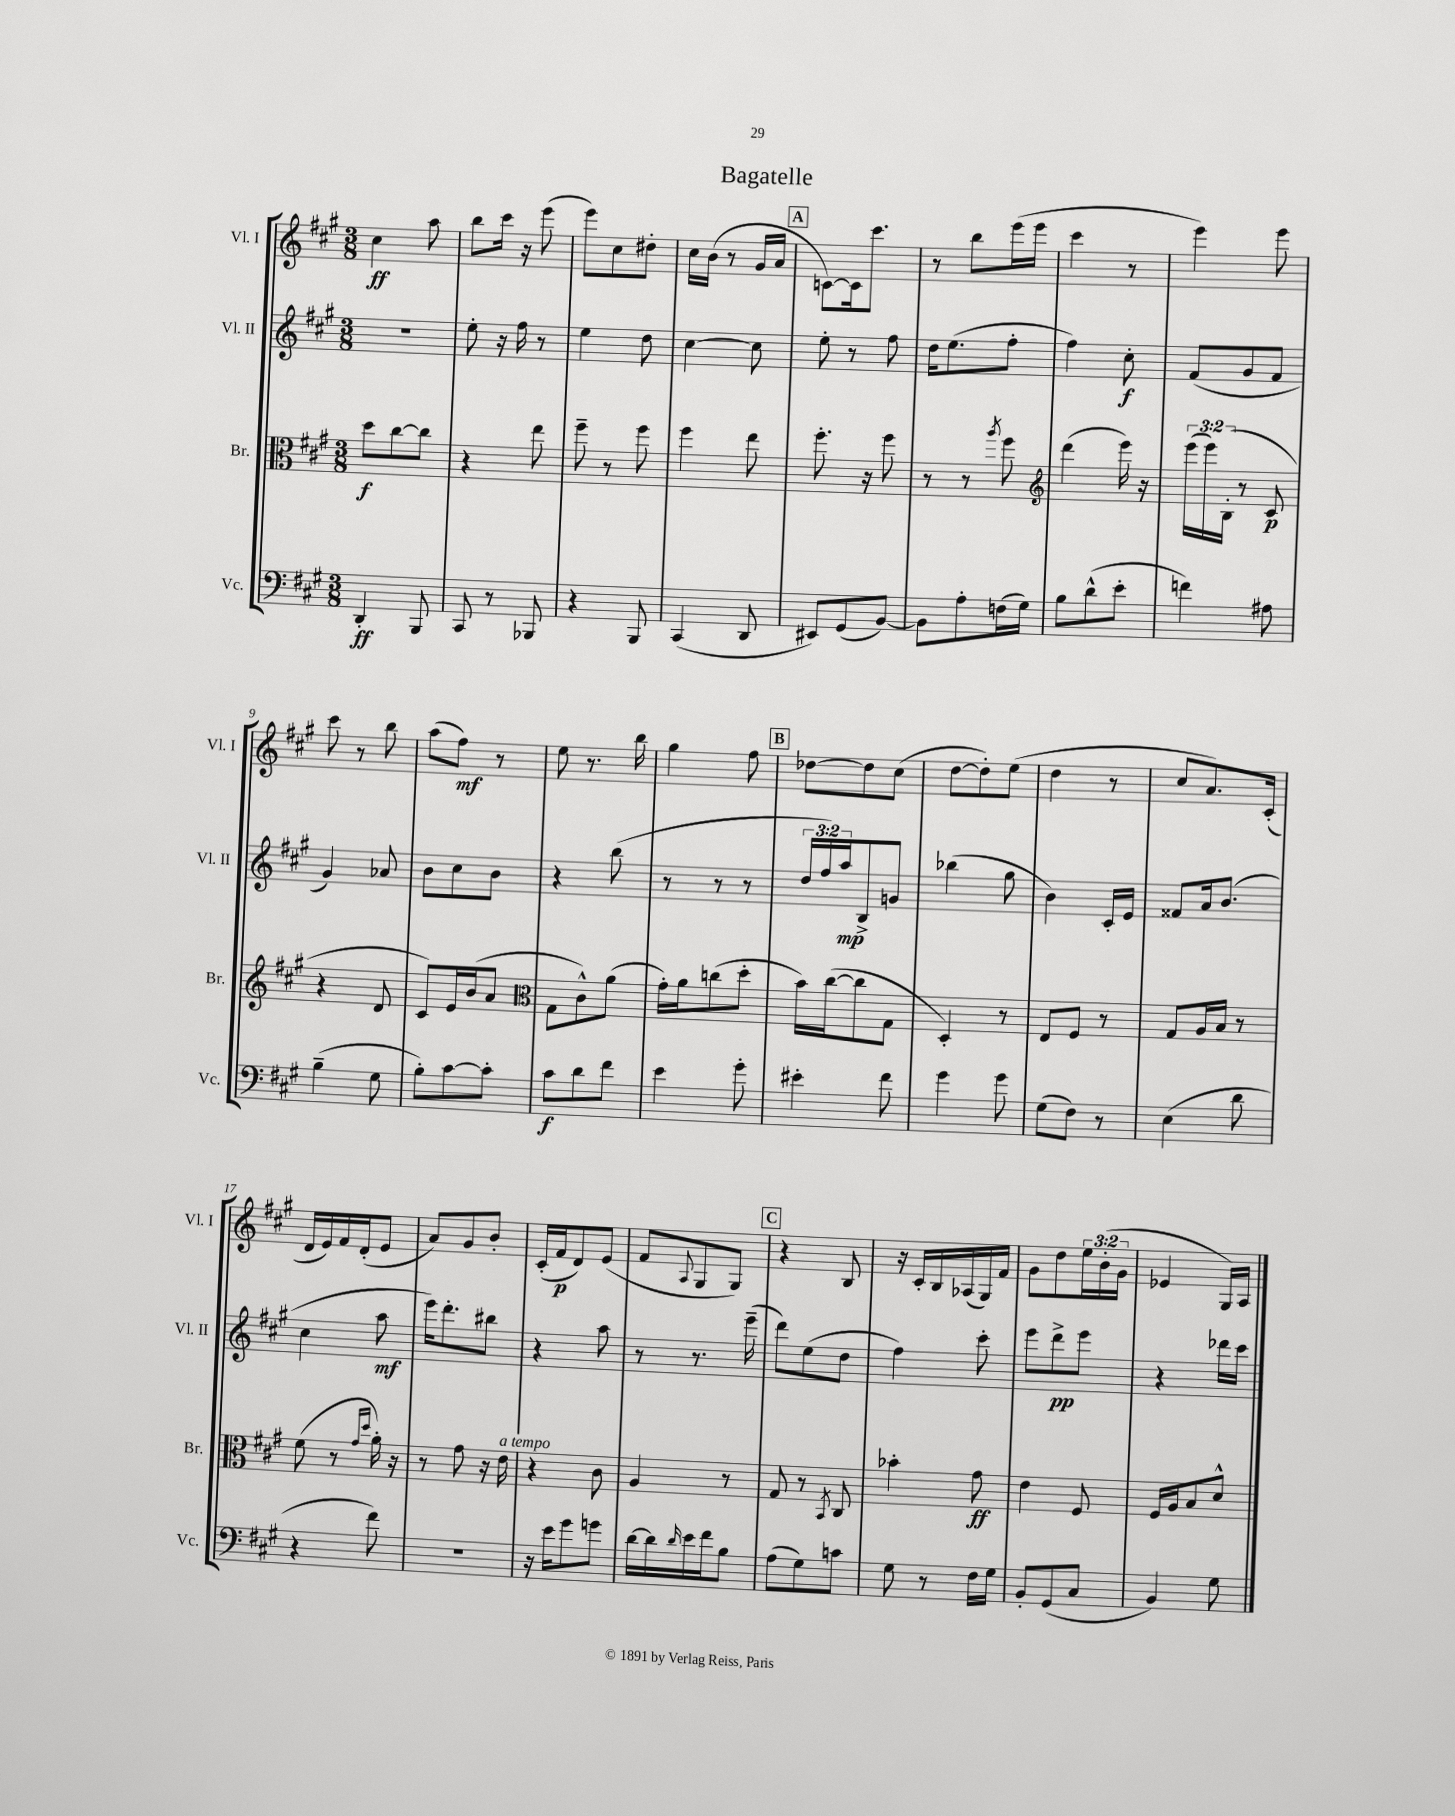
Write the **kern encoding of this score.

**kern	**dynam	**kern	**dynam	**kern	**dynam	**kern	**dynam
*part4	*part4	*part3	*part3	*part2	*part2	*part1	*part1
*staff4	*staff4	*staff3	*staff3	*staff2	*staff2	*staff1	*staff1
*I"Vc.	*	*I"Br.	*	*I"Vl. II	*	*I"Vl. I	*
*I'Vc.	*	*I'Br.	*	*I'Vl. II	*	*I'Vl. I	*
*clefF4	*	*clefC3	*	*clefG2	*	*clefG2	*
*k[f#c#g#]	*	*k[f#c#g#]	*	*k[f#c#g#]	*	*k[f#c#g#]	*
*M3/8	*	*M3/8	*	*M3/8	*	*M3/8	*
=1	=1	=1	=1	=1	=1	=1	=1
4DD'/	ff	8dd\L	f	4.r	.	4cc#\	ff
.	.	[8cc#\	.	.	.	.	.
8BBB/	.	8cc#\J]	.	.	.	8aa\	.
=2	=2	=2	=2	=2	=2	=2	=2
8CC#/	.	4r	.	8ee'\	.	8bb\L	.
8r	.	.	.	16r	.	16ccc#\Jk	.
.	.	.	.	16ff#\	.	16r	.
8BBB-X/	.	8ee\	.	8r	.	(8eee\	.
=3	=3	=3	=3	=3	=3	=3	=3
4r	.	8ff#~\	.	4ee\	.	8eee\L)	.
.	.	8r	.	.	.	8cc#\	.
8BBB/	.	8ff#\	.	8dd\	.	8dd#X'\J	.
=4	=4	=4	=4	=4	=4	=4	=4
(4CC#/	.	4ff#\	.	[4cc#\	.	16cc#\LL	.
.	.	.	.	.	.	(16b\JJ	.
.	.	.	.	.	.	8r	.
8DD/	.	8ee\	.	8cc#\]	.	16g#/LL	.
.	.	.	.	.	.	16a/JJ	.
!!LO:REH:place=s1:t=A
=5	=5	=5	=5	=5	=5	=5	=5
8EE#X/L)	.	8.ff#'\	.	8ee'\	.	[8cn\L)	.
(8GG#/	.	.	.	8r	.	16c\k]	.
.	.	16r	.	.	.	8.ccc#\J	.
[8BB/J)	.	8ff#\	.	8ff#\	.	.	.
=6	=6	=6	=6	=6	=6	=6	=6
8BB\L]	.	8r	.	16dd\KL	.	8r	.
.	.	.	.	(8.ee\	.	.	.
8A'\	.	8r	.	.	.	8bb\L	.
.	.	8qaa/	.	.	.	.	.
(16Fn\L	.	8ff#\	.	8ff#'\J	.	(16eee\L	.
16G#\JJ)	.	.	.	.	.	16eee\JJ	.
=7	=7	=7	=7	=7	=7	=7	=7
*	*	*clefG2	*	*	*	*	*
8B\L	.	(4ddd\	.	4ff#\)	.	4ccc#\	.
(8d^^\	.	.	.	.	.	.	.
8e'\J	.	16eee\)	.	8cc#'\	f	8r	.
.	.	16r	.	.	.	.	.
=8	=8	=8	=8	=8	=8	=8	=8
4fn\)	.	(24eee\LL	.	(8f#/L	.	4eee\)	.
.	.	24eee\)	.	.	.	.	.
.	.	(24B'\JJ	.	.	.	.	.
.	.	8r	.	8g#/	.	.	.
8A#X\	.	8c#/	p	8f#/J	.	8eee\	.
!!LO:LB:g=z
=9	=9	=9	=9	=9	=9	=9	=9
(4B~\	.	4r	.	4g#/)	.	8ccc#\	.
.	.	.	.	.	.	8r	.
8G#\	.	8d/	.	8a-X/	.	8bb\	.
=10	=10	=10	=10	=10	=10	=10	=10
8B'\L)	.	8c#/L)	.	8b\L	.	(8aa\L	.
[8c#\	.	16e/L	.	8cc#\	.	8ff#\J)	mf
.	.	(16b/J	.	.	.	.	.
8c#'\J]	.	8a/J	.	8b\J	.	8r	.
=11	=11	=11	=11	=11	=11	=11	=11
*	*	*clefC3	*	*	*	*	*
8c#\L	f	8G#\L	.	4r	.	8ee\	.
8d\	.	8c#^^\)	.	.	.	8.r	.
8f#\J	.	(8a\J	.	(8bb\	.	.	.
.	.	.	.	.	.	16bb\	.
=12	=12	=12	=12	=12	=12	=12	=12
4e\	.	16g#'\LL)	.	8r	.	4gg#\	.
.	.	16a\J	.	.	.	.	.
.	.	(8ccn\	.	8r	.	.	.
8g#'\	.	8dd'\J	.	8r	.	8ff#\	.
!!LO:REH:place=s1:t=B
=13	=13	=13	=13	=13	=13	=13	=13
4e#X'\	.	16b\LL)	.	24dd/LL	.	[8dd-X\L	.
.	.	.	.	24ff#/)	.	.	.
.	.	([16cc#\J	.	.	.	.	.
.	.	.	.	24aa/J	mp	.	.
.	.	8cc#\]	.	8B^/	.	8dd-\]	.
8f#\	.	8G#\J	.	8gn/J	.	(8cc#\J	.
=14	=14	=14	=14	=14	=14	=14	=14
4g#\	.	4D'/)	.	(4bb-X\	.	[8dd\L	.
.	.	.	.	.	.	8dd'\])	.
8g#\	.	8r	.	8gg#\	.	(8ee\J	.
=15	=15	=15	=15	=15	=15	=15	=15
(8G#\L	.	8E/L	.	4b\)	.	4dd\	.
8F#\J)	.	8F#/J	.	.	.	.	.
8r	.	8r	.	16c#'/LL	.	8r	.
.	.	.	.	16e/JJ	.	.	.
=16	=16	=16	=16	=16	=16	=16	=16
(4E\	.	8G#/L	.	8f##X/L	.	8cc#/L	.
.	.	16A/L	.	16a/k	.	8.a/)	.
.	.	16B/JJ	.	(8.b/J	.	.	.
8d\	.	8r	.	.	.	.	.
.	.	.	.	.	.	(16c#'/Jk	.
!!LO:LB:g=z
=17	=17	=17	=17	=17	=17	=17	=17
4r	.	(8f#\	.	4cc#\	.	16d/LL	.
.	.	.	.	.	.	16e/)	.
.	.	8r	.	.	.	16f#/	.
.	.	.	.	.	.	(16d'/J	.
.	.	16qqg#/LL	.	.	.	.	.
.	.	16qqdd/JJ	.	.	.	.	.
8f#\)	.	16a'\)	.	8aa\	mf	8e/J	.
.	.	16r	.	.	.	.	.
=18	=18	=18	=18	=18	=18	=18	=18
4.r	.	8r	.	16eee\KL)	.	8a/L)	.
.	.	.	.	8.ddd'\	.	.	.
.	.	8g#\	.	.	.	8g#/	.
.	.	16r	.	8bb#X\J	.	8b'/J	.
!	!	!LO:TX:a:i:t=a tempo	!	!	!	!	!
.	.	16e\	.	.	.	.	.
=19	=19	=19	=19	=19	=19	=19	=19
16r	.	4r	.	4r	.	(16c#'/LL	.
16e\KL	.	.	.	.	.	16f#/J	p
8g#\	.	.	.	.	.	8d/)	.
8gn\J	.	8c#\	.	8aa\	.	(8e/J	.
=20	=20	=20	=20	=20	=20	=20	=20
[16d\LL	.	4A/	.	8r	.	8f#/L	.
16d\]	.	.	.	.	.	.	.
16qqd/	.	.	.	.	.	8qqA/	.
16e\	.	.	.	8.r	.	8G#/	.
16f#\J	.	.	.	.	.	.	.
8B\J	.	8r	.	.	.	8G#/J)	.
.	.	.	.	(16eee~\	.	.	.
!!LO:REH:place=s1:t=C
=21	=21	=21	=21	=21	=21	=21	=21
(8A\L	.	8G#/	.	8ddd\L)	.	4r	.
8G#\)	.	8r	.	(8ee\	.	.	.
.	.	8qBB/	.	.	.	.	.
8cn\J	.	8C#/	.	8dd\J	.	8B/	.
=22	=22	=22	=22	=22	=22	=22	=22
8G#\	.	4b-X'\	.	4ff#\)	.	16r	.
.	.	.	.	.	.	16c#'/LL	.
8r	.	.	.	.	.	16B/	.
.	.	.	.	.	.	(16A-X/	.
16F#\LL	.	8g#\	ff	8ccc#'\	.	16G#/)	.
16G#\JJ	.	.	.	.	.	16f#/JJ	.
=23	=23	=23	=23	=23	=23	=23	=23
8BB'/L	.	4e\	.	8eee\L	.	8g#\L	.
(8GG#/	.	.	.	8ddd^\	pp	8dd\	.
8C#/J	.	8F#/	.	8eee\J	.	24ee\L	.
.	.	.	.	.	.	(24b'\	.
.	.	.	.	.	.	24g#\JJ	.
=24	=24	=24	=24	=24	=24	=24	=24
4BB/)	.	16F#/LL	.	4r	.	4e-X/	.
.	.	16A/J	.	.	.	.	.
.	.	8B/	.	.	.	.	.
8G#\	.	8d^^/J	.	16ddd-X\LL	.	16G#/LL)	.
.	.	.	.	16ccc#\JJ	.	16A/JJ	.
==	==	==	==	==	==	==	==
*-	*-	*-	*-	*-	*-	*-	*-
